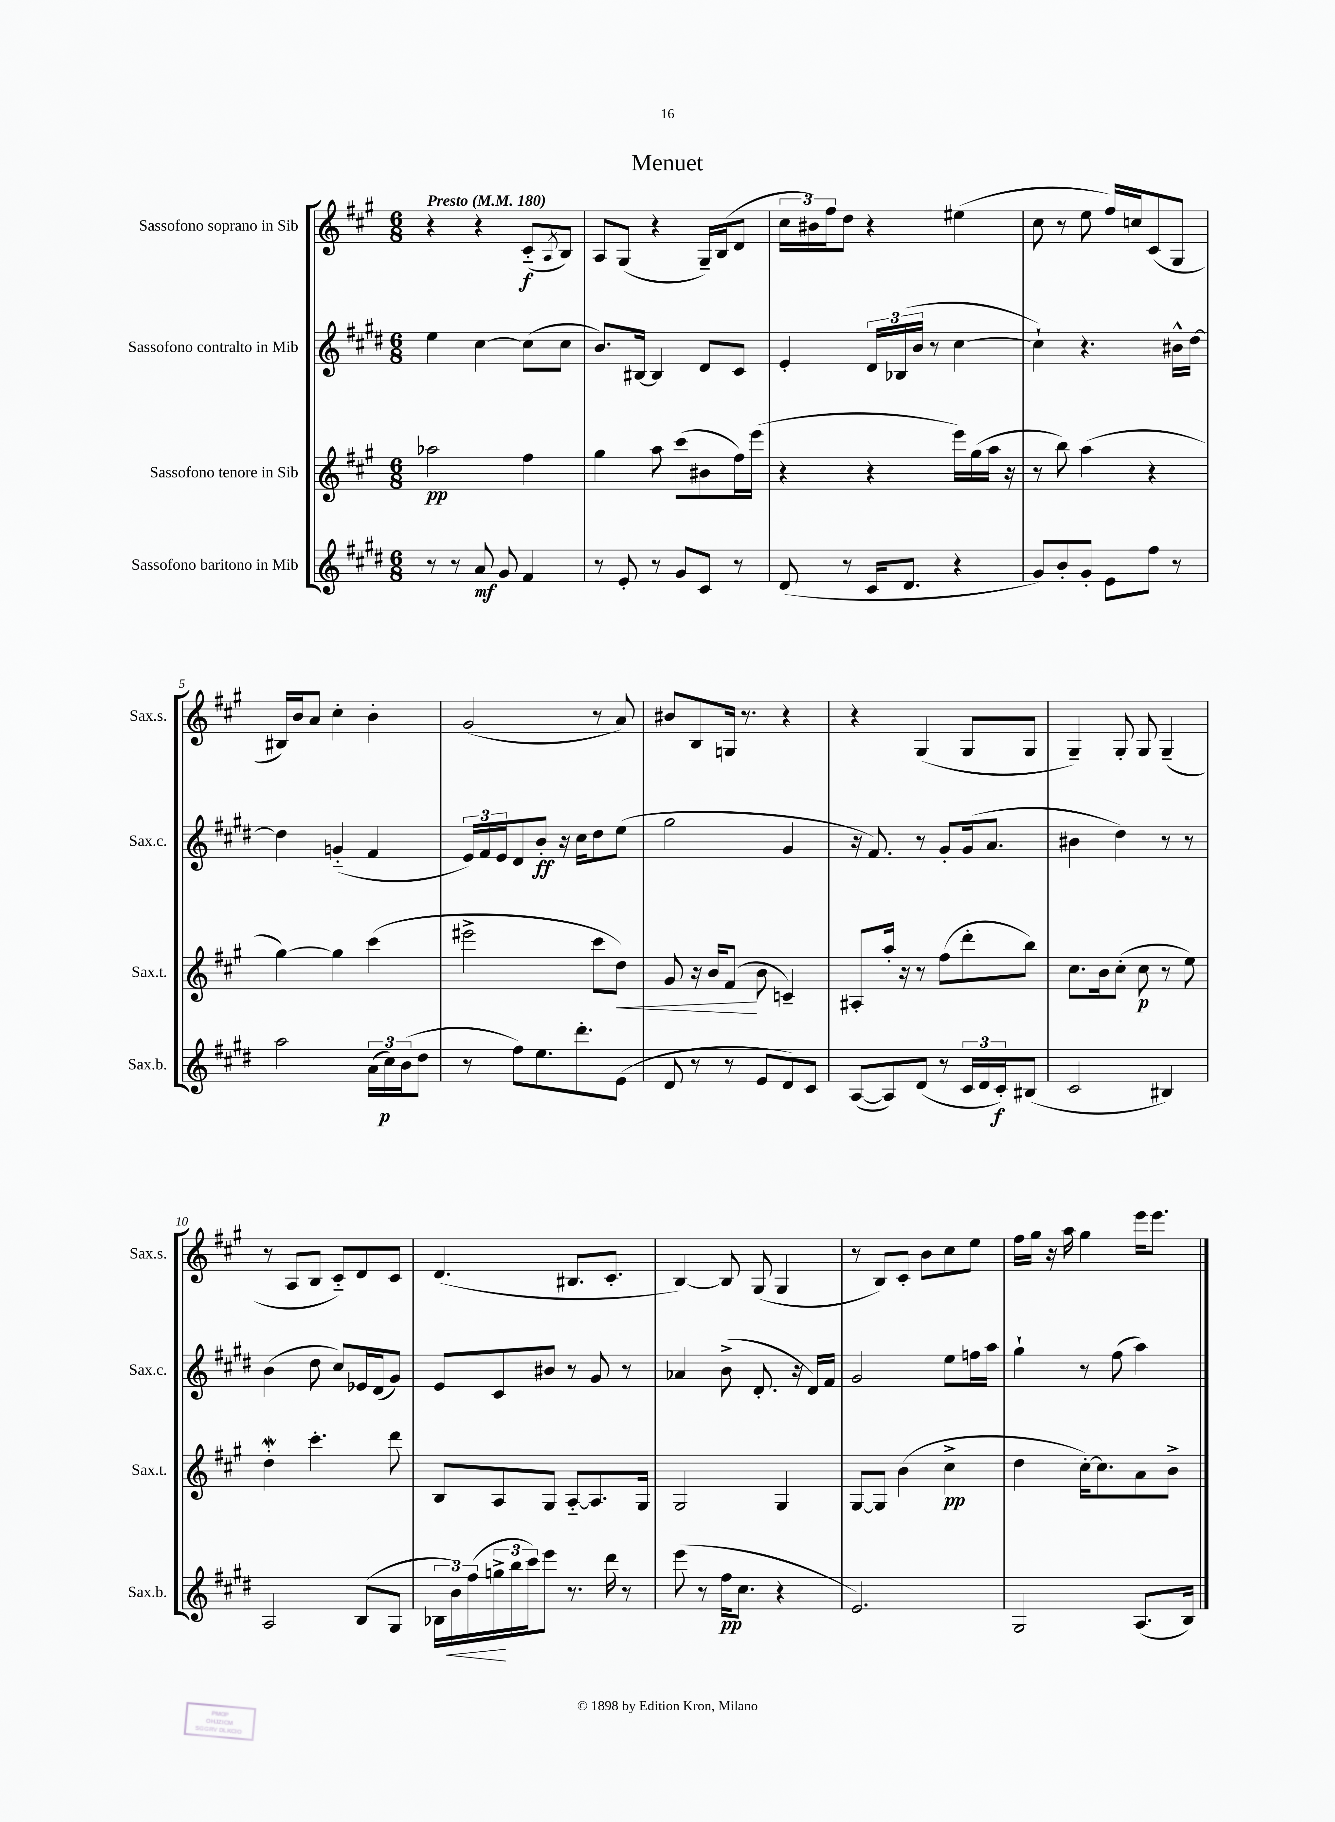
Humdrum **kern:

**kern	**kern	**kern	**kern
*staff4	*staff3	*staff2	*staff1
*clefG2	*clefG2	*clefG2	*clefG2
*k[f#c#g#d#]	*k[f#c#g#]	*k[f#c#g#d#]	*k[f#c#g#]
*M6/8	*M6/8	*M6/8	*M6/8
*MM180	*MM180	*MM180	*MM180
8r	2aa-\	4ee\	4r
8r	.	.	.
8a/	.	[4cc#\	4r
8g#/	.	.	.
4f#/	4ff#\	(8cc#\]L	(8c#'~/L
.	.	.	8qA/
.	.	8cc#\J	8B/J)
=	=	=	=
8r	4gg#\	8.b/L)	8A/L
8e'/	.	.	(8G#/J
.	.	[16B#/Jk	.
8r	8aa\	4B#/]	4r
8g#/L	(8ccc#\L	.	.
8c#/J	8b#\	8d#/L	16G#~/LL)
.	.	.	(16B/J
8r	16ff#\L)	8c#/J	8d/J
.	(16eee\JJ	.	.
=	=	=	=
(8d#/	4r	4e'/	24cc#\LL
.	.	.	24b#\)
.	.	.	24ff#\J
8r	.	.	8dd\J
16c#/LK	4r	24d#/LL	4r
.	.	(24B-/	.
8.d#/J	.	.	.
.	.	24b/JJ	.
.	.	8r	.
4r	16eee\LL)	[4cc#\	(4ee#\
.	(16gg#\	.	.
.	16aa\JJ	.	.
.	16r	.	.
=	=	=	=
8g#/L)	8r	4cc#`\])	8cc#\
8b'/	8bb\)	.	8r
8g#'/J	(4aa\	4.r	8ee\
8e\L	.	.	16ff#/LL)
.	.	.	16cc/J
8ff#\J	4r	.	(8c#/
8r	.	16b#^^\LL	8G#/J
.	.	[16dd#\JJ	.
=	=	=	=
2aa\	[4gg#\)	4dd#\]	16B#/LL)
.	.	.	16b/J
.	.	.	8a/J
.	4gg#\]	(4g'~/	4cc#'\
(24a\LL	(4ccc#\	4f#/	4b'\
24cc#\)	.	.	.
(24b\J	.	.	.
8dd#\J	.	.	.
=	=	=	=
8r	2eee#^\	24e/LL)	(2g#/
.	.	24f#/	.
.	.	24e/J	.
8ff#\L)	.	8d#/	.
8.ee\	.	8b'/J	.
.	.	16r	.
8.ddd#'\	.	16cc#\LK	.
.	8ccc#\L	8dd#\	8r
(8e\J	8dd\J)	(8ee\J	8a/)
=	=	=	=
8d#/	8g#/	2gg#\	8b#/L
8r	16r	.	8B/
.	16b/LK	.	.
8r	(8f#/J	.	16G/Jk
.	.	.	8.r
8e/L	8b\	.	.
8d#/)	4c~/)	4g#/	4r
8c#/J	.	.	.
=	=	=	=
([8A/L	8A#'/L	16r	4r
.	.	8.f#/)	.
8A/])	16aa'/Jk	.	.
.	16r	.	.
(8d#/J	8r	8r	(4G#/
8r	(8ff#\L	8g#'/L	.
24c#/LL	8ddd'\	(16g#/k	8G#/L
24d#/	.	.	.
.	.	8.a/J	.
24c#'/J)	.	.	.
(8B#/J	8bb\J)	.	8G#/J
=	=	=	=
2c#/	8.cc#\L	4b#\	4G#~/)
.	16b\k	.	.
.	(8cc#'\J	4dd#\)	8G#'/
.	8cc#\	.	8G#/
4B#/)	8r	8r	(4G#~/
.	8ee\)	8r	.
=	=	=	=
2A/	4dd'\	(4b\	8r
.	.	.	8A/L
.	4.ccc#'\	8dd#\	8B/J
.	.	8cc#/L)	8c#'~/L)
(8B/L	.	16e-/L	8d/
.	.	(16d#/J	.
8G#/J	8ddd\	8g#/J)	8c#/J
=	=	=	=
24B-\LL	8B/L	8e/L	(4.d/
24b\)	.	.	.
(24ff#\	.	.	.
24gg^\	8A/	8c#/	.
24bb\	.	.	.
24ccc#\J)	.	.	.
8eee\J	8G#/J	8b#/J	.
8.r	[8A'~/L	8r	8.B#/L
.	8.A/]	8g#/	.
16ddd#\	.	.	8.c#'/J
8r	.	8r	.
.	16G#/Jk	.	.
=	=	=	=
(8eee\	2G#/	4a-/	[4B/)
8r	.	.	.
16ff#\LK	.	(8b^\	8B/]
8.cc#\J	.	.	.
.	.	8.d#'/	(8G#/
4r	4G#/	.	4G#/
.	.	16r	.
.	.	16d#/LL)	.
.	.	16f#/JJ	.
=	=	=	=
2.e/)	[8G#/L	2g#/	8r
.	8G#/]J	.	8B/L)
.	(4b\	.	8c#'/J
.	.	.	8b\L
.	4cc#^\	8ee\L	8cc#\
.	.	16ff\L	8ee\J
.	.	16aa\JJ	.
=	=	=	=
2G#/	4dd\	4gg#`\	16ff#\LL
.	.	.	16gg#\JJ
.	.	.	16r
.	.	.	16aa\
.	[16cc#'\LK)	8r	4gg#\
.	8.cc#\]	.	.
.	.	(8ff#\	.
(8.A/L	8a\	4aa\)	16eee\LK
.	.	.	8.eee\J
.	8b^\J	.	.
16B/Jk)	.	.	.
==	==	==	==
*-	*-	*-	*-
